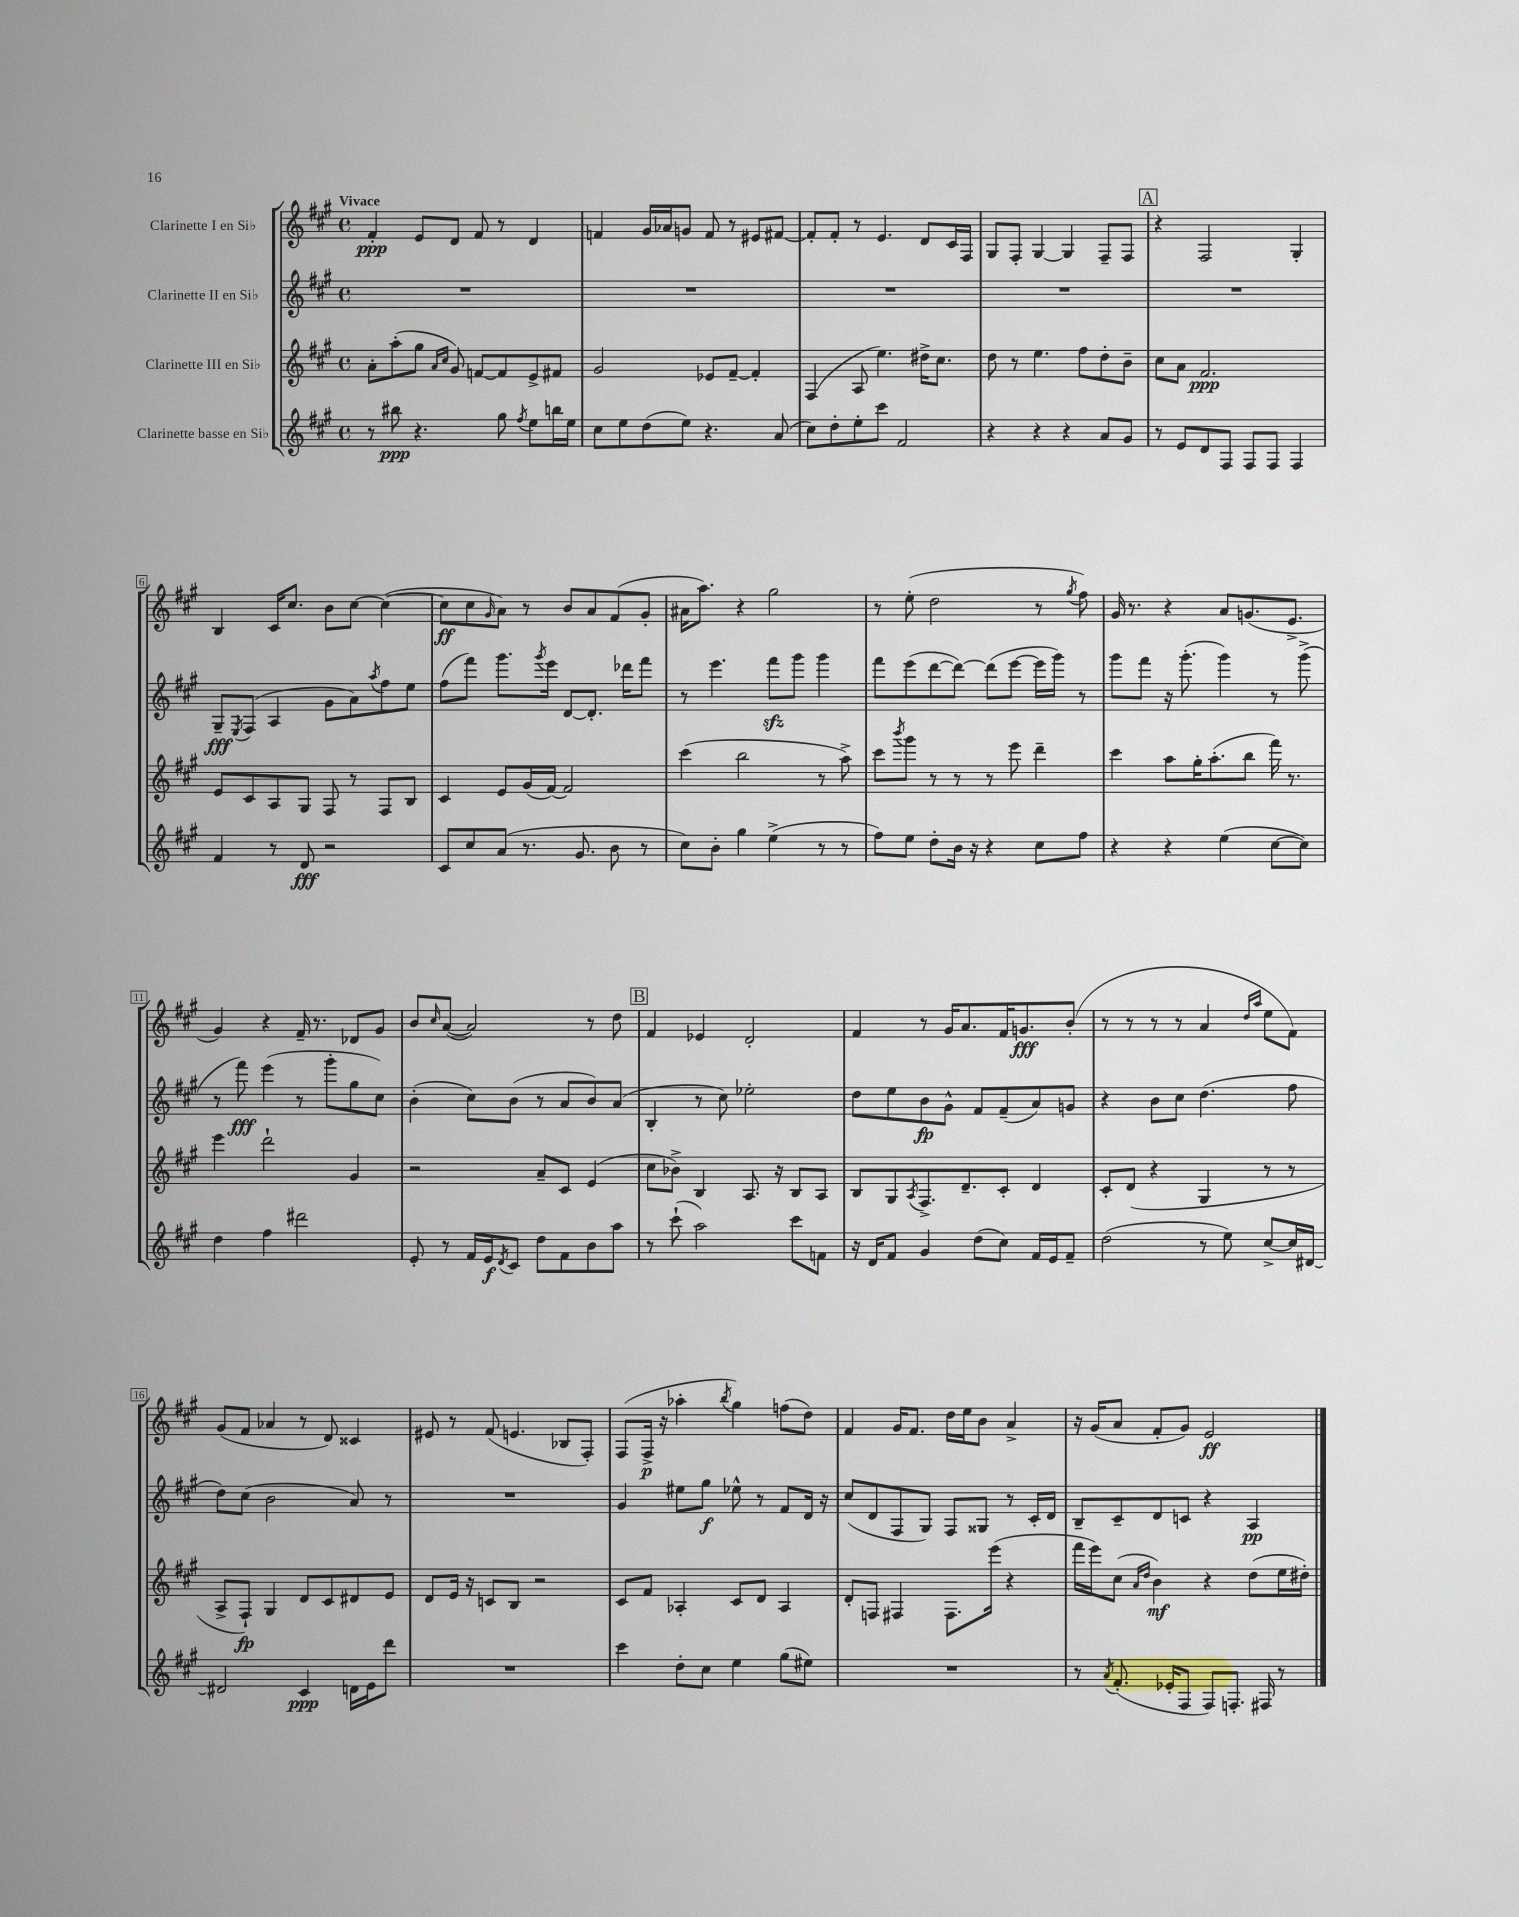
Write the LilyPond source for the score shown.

<<
\new StaffGroup <<
\new Staff = "s0" \with { instrumentName = "Clarinette I en Sib" } {
    \clef treble \key a \major \defaultTimeSignature \time 4/4 \tempo "Vivace"
    fis'4-.\ppp e'8 d'8 fis'8 r8 d'4 |
    f'4 gis'16 aes'16 g'8 f'8 r8 eis'8 fis'8~ |
    fis'8-. fis'8-. r8 e'4. d'8 cis'16 fis16 |
    gis8 fis8-. gis4~ gis4 fis8-- fis8 |
    \mark \markup { \box "A" } r4 fis2 gis4-. |
    b4 cis'16 cis''8. b'8 cis''8~ cis''4~( |
    cis''8\ff cis''8 \grace { gis'16 } a'8) r8 b'8 a'8 fis'8( gis'8-. |
    ais'16 a''8.) r4 gis''2 |
    r8 e''8-.( d''2 r8 \acciaccatura { gis''8 } fis''8) |
    gis'16 r8. r4 a'8 g'8.( e'8.-> |
    gis'4) r4 fis'16-- r8. des'8 gis'8 |
    b'8 \grace { cis''16 } a'8~( a'2) r8 d''8 |
    \mark \markup { \box "B" } fis'4 ees'4 d'2-. |
    fis'4 r8 gis'16 a'8. fis'16 g'8.\fff b'8-.( |
    r8 r8 r8 r8 a'4 \grace { d''16 a''16 } e''8 fis'8) |
    gis'8( fis'8 aes'4 r8 d'8) cisis'4 |
    eis'8 r8 fis'8( e'4. bes8 fis8-.) |
    fis8( fis16->\p r16 aes''4-. \acciaccatura { b''8 } gis''4) f''8( d''8) |
    fis'4 gis'16 fis'8. d''16 e''16 b'8 a'4-> |
    r16 gis'16( a'8 fis'8-. gis'8) e'2\ff \bar "|." |
}
\new Staff = "s1" \with { instrumentName = "Clarinette II en Sib" } {
    \clef treble \key a \major \defaultTimeSignature \time 4/4
    R1 |
    R1 |
    R1 |
    R1 |
    \mark \markup { \box "A" } R1 |
    gis8--\fff \acciaccatura { e8 } fis8( a4 gis'8 a'8) \acciaccatura { a''8 } fis''8 e''8 |
    fis''8( fis'''8) gis'''8. \acciaccatura { gis'''8 } e'''16 d'8~ d'8.-. des'''16 fis'''8 |
    r8 e'''4. fis'''8\sfz gis'''8 gis'''4 |
    fis'''8 e'''8( d'''8~ d'''8~) d'''8( e'''8~ e'''16 gis'''16) r8 |
    gis'''8 fis'''8 r16 gis'''8.-.( gis'''4) r8 gis'''8->( |
    r8 fis'''8\fff) e'''4( r8 gis'''8-. gis''8 cis''8) |
    b'4-.( cis''8) b'8( r8 a'8 b'8) a'8( |
    \mark \markup { \box "B" } b4-. r8 cis''8) ees''2-. |
    d''8 e''8 b'8\fp gis'8-^ fis'8 fis'8--( a'8) g'8 |
    r4 b'8 cis''8 d''4.( fis''8 |
    d''8) cis''8( b'2 a'8) r8 |
    R1 |
    gis'4 eis''8 gis''8\f ees''8-^ r8 fis'8 d'16 r16 |
    cis''8( d'8 fis8 gis8) fis8 gisis8 r8 cis'16-. d'16 |
    b8-- cis'8-- d'8 c'8 r4 a4\pp \bar "|." |
}
\new Staff = "s2" \with { instrumentName = "Clarinette III en Sib" } {
    \clef treble \key a \major \defaultTimeSignature \time 4/4
    a'8-. a''8-.( gis''8 \grace { a'16 cis''16 } gis'8) f'8~ f'8 e'8-> fis'8 |
    gis'2 ees'8 fis'8~-- fis'4-. |
    fis4( a8 e''4.) dis''16-> cis''8. |
    d''8 r8 e''4. fis''8 d''8-. b'8-- |
    \mark \markup { \box "A" } cis''8 a'8 fis'2.\ppp |
    e'8 cis'8 a8 gis8 fis8 r8 fis8 b8 |
    cis'4 e'8 gis'16( fis'16~) fis'2 |
    cis'''4( b''2 r8 a''8->) |
    cis'''8 \acciaccatura { b'''8 } gis'''8 r8 r8 r8 e'''8 d'''4-- |
    cis'''4 a''8 gis''16-. a''8.-.( b''8 fis'''16) r8. |
    e'''4 d'''2-! gis'4 |
    r2 a'8-- cis'8 e'4( |
    \mark \markup { \box "B" } cis''8 bes'8->) b4 a8. r16 b8 a8 |
    b8 gis8 \acciaccatura { a8 } fis8.-> d'8.-- cis'8-. d'4 |
    cis'8-. d'8( r4 gis4 r8 r8 |
    a8-> fis8-!\fp) gis4 d'8 cis'8 dis'8 e'8 |
    d'8 e'16 r16 c'8 b8 r2 |
    cis'8 fis'8 aes4-. cis'8 d'8 aes4 |
    d'8-. f8 fis4 fis8. e'''16( r4 |
    fis'''16 e'''16) cis''8( \grace { a'16 d''16 } b'4\mf) r4 d''8( e''16 dis''16-.) \bar "|." |
}
\new Staff = "s3" \with { instrumentName = "Clarinette basse en Sib" } {
    \clef treble \key a \major \defaultTimeSignature \time 4/4
    r8 bis''8\ppp r4. gis''8 \acciaccatura { fis''8 } e''8 b''16 e''16 |
    cis''8 e''8 d''8( e''8) r4. a'8( |
    cis''8) d''8-. e''8-. cis'''8 fis'2 |
    r4 r4 r4 a'8 gis'8 |
    \mark \markup { \box "A" } r8 e'8 d'8 fis8 fis8 fis8 fis4 |
    fis'4 r8 d'8\fff r2 |
    cis'8 cis''8 a'8( r8. gis'8. b'8 r8 |
    cis''8) b'8-. gis''4 e''4->( r8 r8 |
    fis''8) e''8 d''8-. b'16 r16 r4 cis''8 fis''8 |
    r4 r4 e''4( cis''8~ cis''8) |
    d''4 fis''4 dis'''2 |
    e'8-. r8 fis'16 e'16\f \acciaccatura { d'8 } cis'8 d''8 fis'8 b'8 a''8 |
    \mark \markup { \box "B" } r8 cis'''8-!( a''2) cis'''8 f'8 |
    r16 d'16 fis'8 gis'4 d''8( cis''8) fis'16 e'16 fis'8-- |
    d''2( r8 e''8) cis''8~-> cis''16 dis'16~ |
    dis'2 cis'4\ppp d'16 e'16 d'''8 |
    R1 |
    cis'''4 d''8-. cis''8 e''4 gis''8( eis''8) |
    R1 |
    r8 \acciaccatura { a'8 } fis'8.-.( ees'16-. fis8 fis8) f8.-. fis16 r8 \bar "|." |
}
>>
>>
\layout { \context { \Score \override BarNumber.stencil = #(make-stencil-boxer 0.1 0.3 ly:text-interface::print) } }
